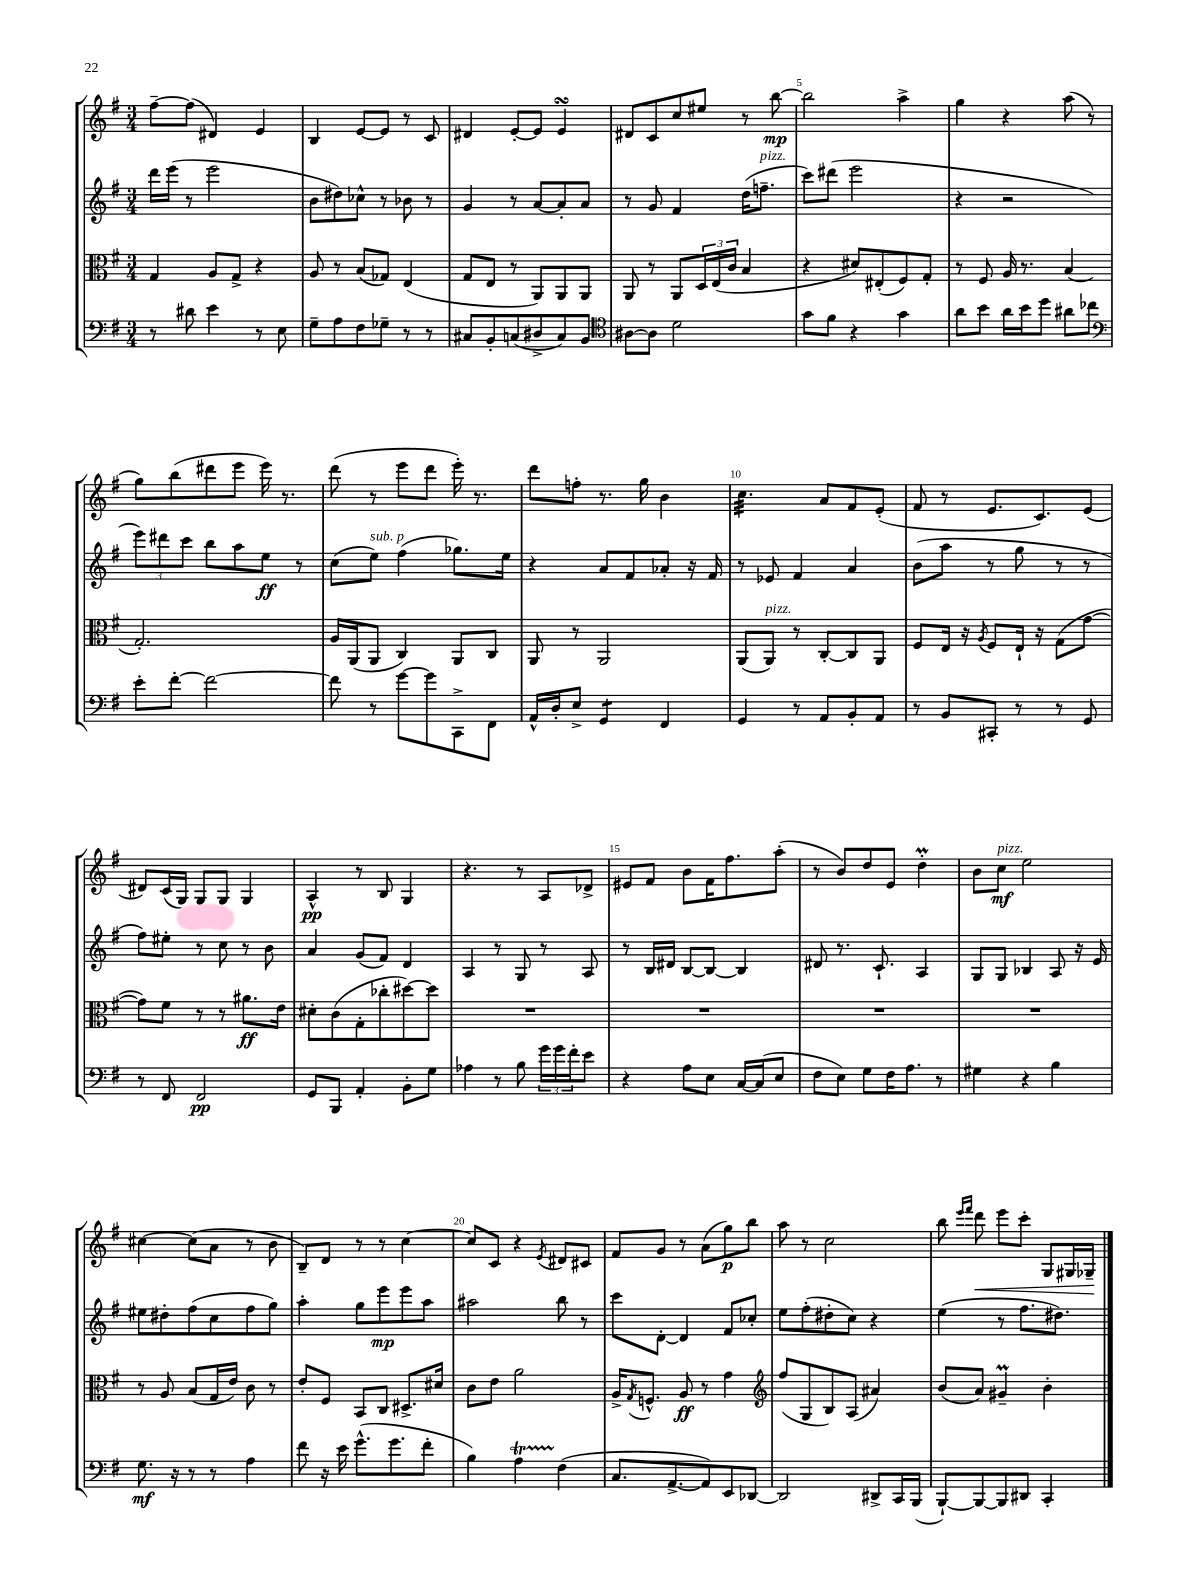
<<
\new StaffGroup <<
\new Staff = "s0" {
    \clef treble \key g \major \numericTimeSignature \time 3/4
    fis''8~-- fis''8( dis'4) e'4 |
    b4 e'8~ e'8 r8 c'8 |
    dis'4 e'8~-. e'8 e'4\turn |
    dis'8 c'8 c''8 eis''8 r8 b''8~\mp |
    b''2 a''4-> |
    g''4 r4 a''8( r8 |
    g''8) b''8( dis'''8 e'''8 e'''16) r8. |
    d'''8( r8 e'''8 d'''8 e'''16-.) r8. |
    d'''8 f''8-. r8. g''16 b'4 |
    c''4.:32 a'8 fis'8 e'8-.( |
    fis'8 r8 e'8. c'8.) e'8( |
    dis'8) c'16( g16) g8 g8 g4 |
    a4-^\pp r8 b8 g4 |
    r4. r8 a8 des'8-> |
    eis'8 fis'8 b'8 fis'16 fis''8. a''8-.( |
    r8 b'8) d''8 e'8 d''4-.\prall |
    b'8 c''8\mf^\markup { \italic "pizz." } e''2 |
    cis''4~ cis''8( a'8 r8 b'8 |
    b8--) d'8 r8 r8 c''4~ |
    c''8 c'8 r4 \acciaccatura { e'8 } dis'8 cis'8 |
    fis'8 g'8 r8 a'8( g''8\p) b''8 |
    a''8 r8 c''2 |
    b''8 \grace { e'''16 fis'''16 } d'''8\< e'''8 c'''8-. g8 gis16 ges16--\! \bar "|." |
}
\new Staff = "s1" {
    \clef treble \key g \major \numericTimeSignature \time 3/4
    d'''16 e'''16( r8 e'''2 |
    b'8 dis''8) ces''8-^ r8 bes'8 r8 |
    g'4 r8 a'8~ a'8-. a'8 |
    r8 g'8 fis'4 d''16( f''8.--^\markup { \italic "pizz." } |
    c'''8) dis'''8( e'''2 |
    r4 r2 |
    \tuplet 3/2 { e'''8) dis'''8 c'''8 } b''8 a''8 e''8\ff r8 |
    c''8( e''8^\markup { \italic "sub. p" }) fis''4( ges''8.) e''16 |
    r4 a'8 fis'8 aes'8-. r16 fis'16 |
    r8 ees'8 fis'4 a'4 |
    b'8( a''8 r8 g''8 r8 r8 |
    fis''8) eis''8-. r8 c''8 r8 b'8 |
    a'4 g'8( fis'8) d'4 |
    a4 r8 g8 r8 a8 |
    r8 b16 dis'16 b8~ b8~ b4 |
    dis'8 r8. c'8.-! a4 |
    g8 g8 bes4 a8 r16 e'16 |
    eis''8 dis''8-. fis''8( c''8 fis''8 g''8) |
    a''4-. g''8 e'''8\mp e'''8 a''8 |
    ais''2 b''8 r8 |
    c'''8 d'8~-. d'4 fis'8 ces''8-. |
    e''8 fis''8-.( dis''8-. c''8) r4 |
    e''4( r8 fis''8. dis''8.) \bar "|." |
}
\new Staff = "s2" {
    \clef alto \key g \major \numericTimeSignature \time 3/4
    g4 a8 g8-> r4 |
    a8 r8 b8( ges8) e4( |
    g8 e8 r8 a,8) a,8 a,8 |
    a,8 r8 a,8 \tuplet 3/2 { d16 e16( c'16 } b4 |
    r4 dis'8) eis8-.( fis8) g8-. |
    r8 fis8 a16 r8. b4( |
    g2.-.) |
    a16 a,16( a,8 c4) a,8 c8 |
    a,8 r8 a,2 |
    a,8( a,8^\markup { \italic "pizz." }) r8 c8~-. c8 a,8 |
    fis8 e16 r16 \acciaccatura { a8 } fis8 e16-! r16 g8( g'8~ |
    g'8) fis'8 r8 r8 ais'8.\ff e'16 |
    dis'8-. c'8( g8-. ces''8-. dis''8~) dis''8 |
    R2. |
    R2. |
    R2. |
    R2. |
    r8 a8 b8( g16 e'16) c'8 r8 |
    e'8-. fis8 b,8 c8 dis8.-> dis'16 |
    c'8 e'8 a'2 |
    a16-> \acciaccatura { g8 } f8.-^ a8\ff r8 g'4 |
    \clef treble fis''8( g8 b8) a8( ais'4) |
    b'8( a'8) gis'4--\prall b'4-. \bar "|." |
}
\new Staff = "s3" {
    \clef bass \key g \major \numericTimeSignature \time 3/4
    r8 dis'8 e'4 r8 e8 |
    g8-- a8 fis8 ges8-- r8 r8 |
    cis8 b,8-. c8( dis8-> c8) b,8 |
    \clef tenor ais8~ ais8 d'2 |
    g'8 fis'8 r4 g'4 |
    a'8 b'8 a'16 b'16 d''8 ais'8 ces''8 |
    \clef bass e'8-. fis'8~-. fis'2~ |
    fis'8 r8 g'8~ g'8 c,8-> fis,8 |
    a,16-^ d16-. e8-> g,4:8 fis,4 |
    g,4 r8 a,8 b,8-. a,8 |
    r8 b,8 cis,8-. r8 r8 g,8 |
    r8 fis,8 fis,2\pp |
    g,8 b,,8 a,4-. b,8-. g8 |
    aes4 r8 b8 \tuplet 3/2 { g'16 g'16 fis'16-. } e'8 |
    r4 a8 e8 c16~ c16( e8 |
    fis8 e8) g8 fis16 a8. r8 |
    gis4 r4 b4 |
    g8.\mf r16 r8 r8 a4 |
    fis'8 r16 e'16 g'8.-^( g'8. fis'8-. |
    b4) a4\startTrillSpan fis4\stopTrillSpan( |
    c8. a,8.~-> a,8) e,8 des,8~ |
    des,2 dis,8-> c,16 b,,16( |
    b,,8~-!) b,,8~ b,,8 dis,8 c,4-. \bar "|." |
}
>>
>>
\layout { \context { \Score \override BarNumber.break-visibility = ##(#f #t #t) barNumberVisibility = #(every-nth-bar-number-visible 5) } }
